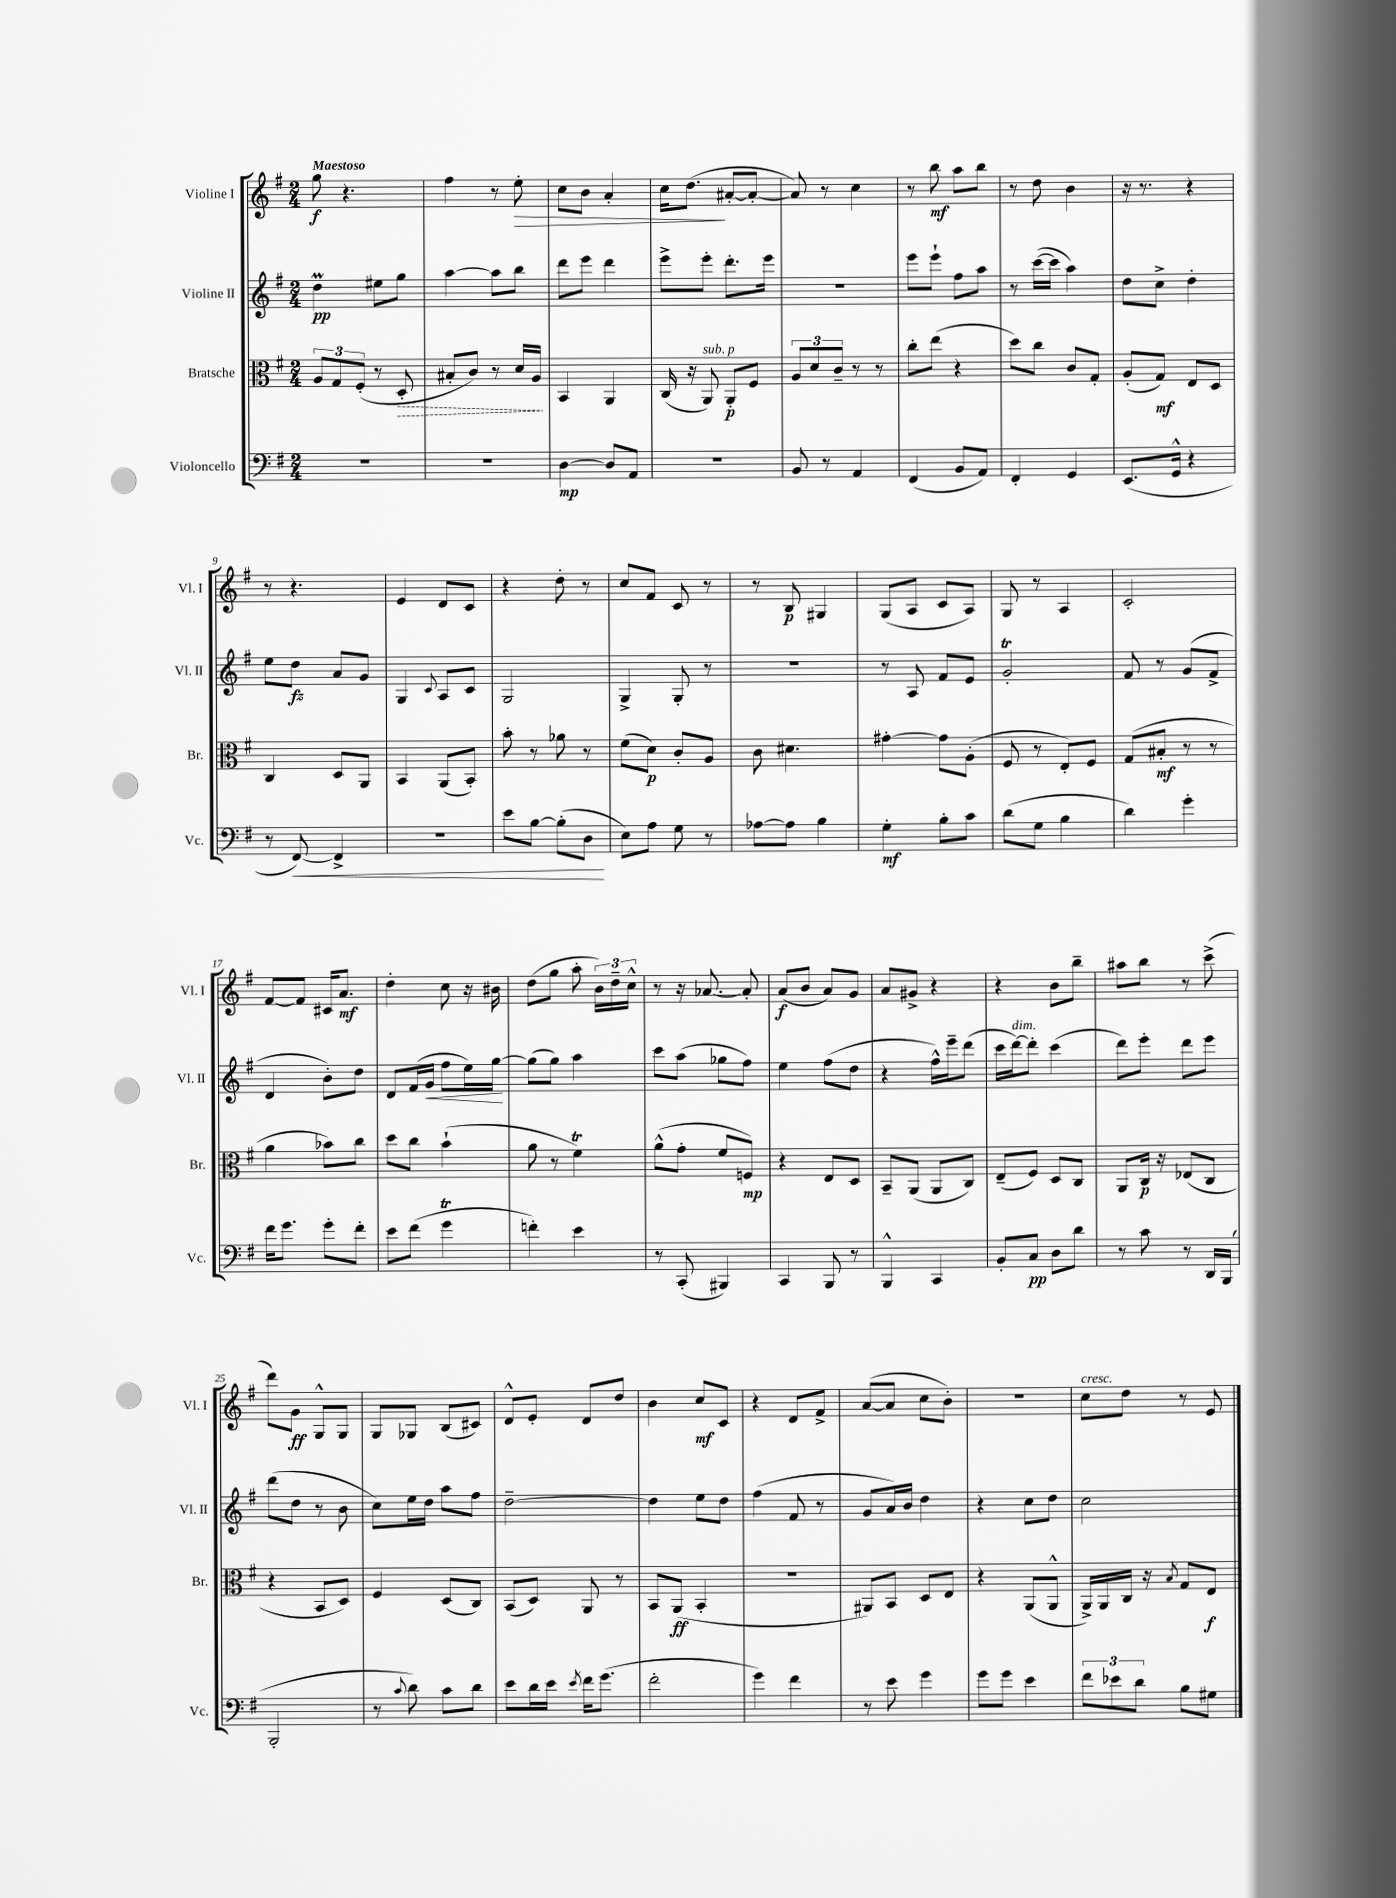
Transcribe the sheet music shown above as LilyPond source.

<<
\new StaffGroup <<
\new Staff = "s0" \with { instrumentName = "Violine I" shortInstrumentName = "Vl. I" } {
    \clef treble \key g \major \numericTimeSignature \time 2/4 \tempo "Maestoso"
    \autoBeamOff g''8\f r4. |
    fis''4 r8 e''8-.\> |
    c''8[ b'8] a'4-. |
    c''16[ d''8.]\!( ais'8[~-. ais'8]~-. |
    ais'8) r8 c''4 |
    r8 b''8\mf a''8[ b''8] |
    r8 d''8 b'4 |
    r16 r8. r4 |
    r8 r4. |
    e'4 d'8[ c'8] |
    r4 d''8-. r8 |
    c''8[ fis'8] c'8 r8 |
    r8 b8\p gis4 |
    g8[( a8] c'8[ a8]) |
    g8 r8 a4 |
    c'2-. |
    fis'8[~ fis'8] cis'16[ a'8.]\mf |
    d''4-. c''8 r16 bis'16 |
    d''8[( g''8] a''8-. \tuplet 3/2 { b'16[) d''16-- c''16]-^ } |
    r8 r16 aes'8.~ aes'8-. |
    a'8[\f( b'8] a'8[) g'8] |
    a'8[ gis'8]-> r4 |
    r4 b'8[ b''8]-- |
    ais''8[ b''8] r8 c'''8->( |
    d'''8[) g'8]\ff g8[-^ g8] |
    g8[ ges8] b8[( cis'8]) |
    d'8[-^ e'8]-. d'8[ d''8] |
    b'4 c''8[\mf c'8] |
    r4 d'8[ fis'8]-> |
    a'8[~( a'8] c''8[ b'8]-.) |
    r2 |
    c''8[^\markup { \italic "cresc." } d''8] r8 e'8 \bar "|." |
}
\new Staff = "s1" \with { instrumentName = "Violine II" shortInstrumentName = "Vl. II" } {
    \clef treble \key g \major \numericTimeSignature \time 2/4
    \autoBeamOff d''4\prall\pp eis''8[ g''8] |
    a''4~ a''8[ b''8] |
    d'''8[ e'''8] d'''4 |
    e'''8[-> e'''8]-. d'''8.[-. e'''16] |
    r2 |
    e'''8[ e'''8]-! fis''8[ a''8] |
    r8 c'''16[~( c'''16] a''4) |
    d''8[ c''8]-> d''4-. |
    e''8[ d''8]\fz a'8[ g'8] |
    g4 \appoggiatura { c'8 } a8[ c'8] |
    g2 |
    g4-> g8-. r8 |
    R2 |
    r8 a8 fis'8[ e'8] |
    g'2-.\trill |
    fis'8 r8 g'8[( fis'8]-> |
    d'4 b'8[-.) d''8] |
    d'8[ fis'16( g'16]\< fis''8[ e''16) g''16]~\! |
    g''8[( g''8]) a''4 |
    c'''8[ a''8]( ges''8[ fis''8]) |
    e''4 fis''8[( d''8] |
    r4 fis''16[-^) e'''16-- d'''8]( |
    c'''16[ d'''16~^\markup { \italic "dim." }) d'''8]-. c'''4( |
    d'''8[) e'''8]-. d'''8[ e'''8] |
    d'''8[( d''8] r8 b'8 |
    c''8[) e''16 d''16] a''8[ fis''8] |
    d''2~-- |
    d''4 e''8[ d''8] |
    fis''4( fis'8 r8 |
    g'8[ a'16) b'16] d''4 |
    r4 c''8[ d''8] |
    c''2 \bar "|." |
}
\new Staff = "s2" \with { instrumentName = "Bratsche" shortInstrumentName = "Br." } {
    \clef alto \key g \major \numericTimeSignature \time 2/4
    \autoBeamOff \tuplet 3/2 { a8[ g8 fis8]-.( } r8 \once \override Hairpin.style = #'dashed-line d8-.\> |
    bis8[-. c'8]) r8 d'16[ a16]\! |
    b,4 a,4 |
    c16( r16 a,8^\markup { \italic "sub. p" }) a,8[-.\p fis8] |
    \tuplet 3/2 { a8[ d'8 c'8]-- } r8 r8 |
    c''8[-. e''8]( r4 |
    d''8[) c''8] c'8[ g8]-. |
    a8[-.( g8]\mf) e8[ d8] |
    c4 d8[ a,8] |
    b,4 a,8[( b,8]-.) |
    b'8-. r8 aes'8 r8 |
    fis'8[( d'8]\p) c'8[-. a8] |
    c'8 dis'4. |
    gis'4~-. gis'8[ a8]-.( |
    fis8 r8 e8[-.) fis8] |
    g8[( bis8]-.\mf r8 r8 |
    a'4 bes'8[) c''8] |
    d''8[ c''8] b'4-!( |
    a'8 r8 fis'4\trill) |
    a'8[-^( g'8]-. fis'8[ f8]\mp) |
    r4 e8[ d8] |
    b,8[-- a,8]( a,8[ c8]) |
    e8[--( fis8]) d8[ c8] |
    a,8[ c16]\p r16 ees8[( c8] |
    r4 b,8[ d8]) |
    fis4 d8[( c8]) |
    b,8[( d8]) a,8 r8 |
    b,8[ a,8]\ff( b,4-. |
    R2 |
    ais,8[) b,8] d8[ e8] |
    r4 a,8[( a,8]-^ |
    a,16[->) a,16 c16] r16 \acciaccatura { b8 } g8[ e8]\f \bar "|." |
}
\new Staff = "s3" \with { instrumentName = "Violoncello" shortInstrumentName = "Vc." } {
    \clef bass \key g \major \numericTimeSignature \time 2/4
    \autoBeamOff r2 |
    R2 |
    d4~\mp d8[ a,8] |
    R2 |
    b,8 r8 a,4 |
    fis,4( b,8[ a,8]) |
    fis,4-. g,4 |
    e,8.[( g,16]-^ r4 |
    r8 fis,8~\<) fis,4-> |
    r2 |
    e'8[ b8]~ b8[-.( d8]\! |
    e8[) a8] g8 r8 |
    aes8[~ aes8] b4 |
    g4-.\mf b8[-. c'8] |
    d'8[( g8] b4 |
    d'4) g'4-. |
    fis'16[ g'8.] g'8[-. fis'8]-. |
    e'8[ fis'8]( g'4\trill |
    f'4-.) e'4 |
    r8 c,8-.( bis,,4) |
    c,4 b,,8 r8 |
    b,,4-^ c,4 |
    b,8[-. c8]\pp d8[ d'8] |
    r8 c'8 r8 d,16[ b,,16]( |
    b,,2-. |
    r8 \appoggiatura { c'8 } d'8) c'8[ d'8] |
    e'8[ d'16 e'16] \acciaccatura { e'8 } fis'16[ g'8.]( |
    fis'2-. |
    g'4) fis'4 |
    r8 e'8 g'4 |
    g'8[ g'8] e'4 |
    \tuplet 3/2 { fis'8[ ees'8 d'8] } b8[ gis8] \bar "|." |
}
>>
>>
